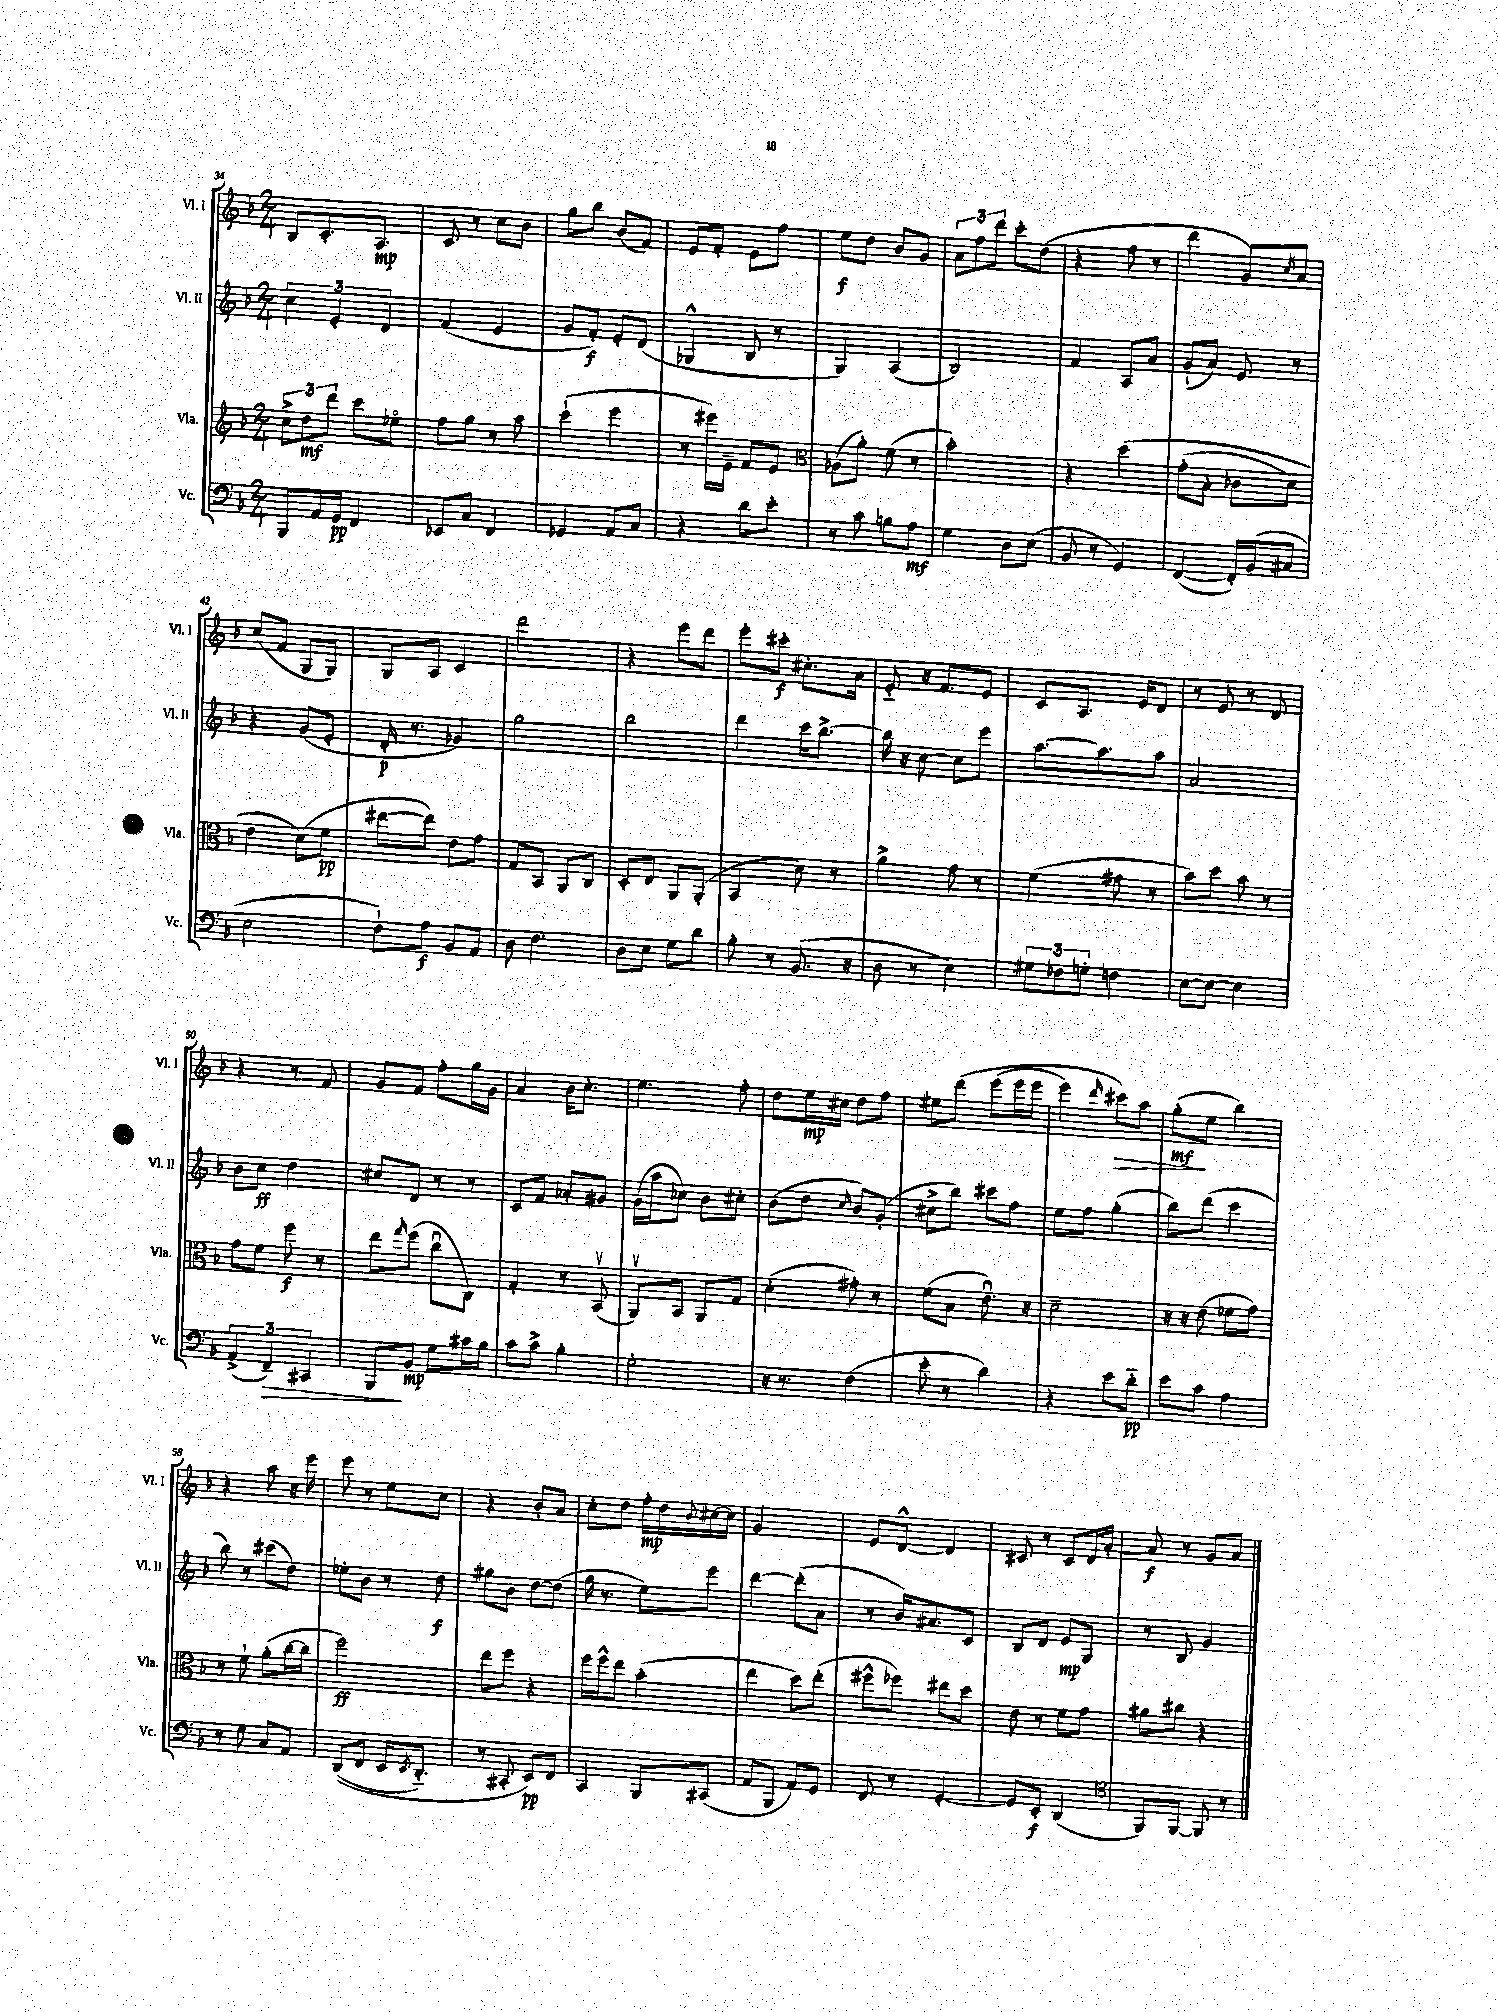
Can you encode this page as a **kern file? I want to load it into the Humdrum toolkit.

**kern	**kern	**kern	**kern
*staff4	*staff3	*staff2	*staff1
*clefF4	*clefG2	*clefG2	*clefG2
*k[b-]	*k[b-]	*k[b-]	*k[b-]
*M2/4	*M2/4	*M2/4	*M2/4
8BBB-	12cc^	6cc	8B-
.	12dd	.	.
16AA	.	.	8.c'
.	12ddd	6e'	.
16GG	.	.	.
4FF	8ccc	.	.
.	.	.	8.A
.	.	6d	.
.	8ee-o	.	.
=	=	=	=
8EE-	8ff	(4f	8c
8C	8gg	.	8r
4FF	8r	4e	8cc
.	8aa	.	8b-
=	=	=	=
4GG-	(4ccc`	8g	8gg
.	.	8f')	8bb-
8AA	4eee	8e'	(8b-
8C	.	(8d	8f)
=	=	=	=
4r	8r	4G-^^	8e
.	16eee#)	.	8f'
.	16e~	.	.
8d	8f	8B-	8e
8e'	8e	8r	8ff
=	=	=	=
*	*clefC3	*	*
8r	(8A-	4G)	8ee
8c	8a')	.	8dd
8B	(8f	(4A	8b-
8A	8r	.	8g
=	=	=	=
4G	2b-')	2B-)	12a
.	.	.	12ff
.	.	.	12ddd
8D	.	.	8ccc'
(8E	.	.	(8dd
=	=	=	=
8BB-	4r	4f	4r
8r	.	.	.
4GG)	&(4dd	8A	8ff
.	.	8a	8r
=	=	=	=
([4FF	(8g'	(8g`	4ddd
.	8B-'	8a)	.
16FF'])	8c-	8e	8g)
(16BB-	.	.	.
.	.	.	8qcc
8C#	8d)	8r	8a
=	=	=	=
2E	4e	4r	(8cc
.	.	.	8f
.	(8d&)	(8g	8G
.	8f	8e'	8G)
=	=	=	=
8F`)	[8ee#	16d'	8G
.	.	8.r	.
8A	8ee#])	.	8A
8BB-	8e	4g-)	4c
8AA	8g	.	.
=	=	=	=
8D	8G	2gg	2ddd
4.F	8BB-	.	.
.	8AA	.	.
.	8C	.	.
=	=	=	=
8D	8D'	2bb-	4r
8E	8E	.	.
8G	8AA	.	8eee
8d	(8AA'	.	8ddd
=	=	=	=
8B-'	4BB-	4ddd	8eee'
8r	.	.	8ccc#'
(8.BB-	8d)	16ccc	8.cc#'
.	.	[8.bb-^	.
.	8r	.	.
16r	.	.	16a
=	=	=	=
8D	4a^	16bb-]	8e'~
.	.	16r	.
8r	.	[8cc	16r
.	.	.	8.f
4E)	8g	8cc]	.
.	8r	8eee	8e
=	=	=	=
12G#	(4f	[8.aa	8c
12F-	.	.	.
.	.	.	8.A
12G'	.	.	.
.	.	8.aa]	.
4F	8g#	.	.
.	.	.	16e
.	8r	8aa	8d
=	=	=	=
[8E	8b-)	2a	8r
8E_	8dd	.	8e
4E]	8b-	.	8r
.	8r	.	8d
=	=	=	=
(6AA^	8g	8b-	4r
.	8f	8cc	.
6FF~)	.	.	.
.	8ff	4dd	8r
6CC#	.	.	.
.	8r	.	8f
=	=	=	=
8BBB-	8ee	8cc#	8g
.	16qqgg	.	.
8BB-	(8ff	8d	8f
8G	8ccu	8r	8ff'
16c#	8C)	8r	16gg
16B-	.	.	16g
=	=	=	=
8c	4G'	8c	4a
8c^	.	8f	.
4B-'	8r	8a-'	16b-
.	.	.	8.cc'
.	(8BB-v	8g#	.
=	=	=	=
2G'	8AAv)	(16g	4.ee
.	.	16aa	.
.	8BB-	8cc-)	.
.	8AA	8b-	.
.	8G	8cc#'	8ff'
=	=	=	=
16r	(4d'	(8b-	8dd
8.r	.	.	.
.	.	8dd	16ee
.	.	.	16cc#
.	.	16qqcc	.
(4F	8g#')	8b-)	8dd
.	8r	(8g'	8ff
=	=	=	=
8e'	(8f	8cc#^	8ee#
8r	8B-	8bb-)	&(8ddd
4d)	8.eu)	8ccc#	(8eee
.	.	8ff	16eee
.	16r	.	16eee
=	=	=	=
4r	2d~	8ee	4eee)
.	.	8ff	.
.	.	.	16qqddd
8e	.	(4gg'	8ccc#&)
8d'~	.	.	8aa
=	=	=	=
8e	16r	8bb-)	(8gg'
.	16r	.	.
8c	(8e	(8ddd	8ee
4A	8f-	4ccc	4bb-)
.	8g)	.	.
=	=	=	=
8r	8r	8bb-)	4r
8G	8f`	8r	.
8C	(8a'	(8ccc#	8aa
8AA	[16cc	8dd)	16r
.	16cc]	.	16eee
=	=	=	=
&((8DD	2ff)	8ee-'	8eee
8FF	.	8b-	8r
16EE	.	8r	8ee
8qEE	.	.	.
8.DD'~)	.	.	.
.	.	8dd	8cc
=	=	=	=
8r	8ee	8gg#	4r
8CC#'	8ff	8b-	.
8EE&)	4r	[8dd	8b-'
8FF	.	(8dd]	8a
=	=	=	=
4CC	16ff	16gg	8cc'
.	16ff^^	8.r	.
.	8ee	.	8dd
8BBB-	(4b-'	8ee)	16ff'
.	.	.	16dd
.	.	.	8qqb-
(8CC#	.	8eee	[16cc#
.	.	.	16cc#]
=	=	=	=
8AA	4ee	[4ddd	2g
8BBB-	.	.	.
8AA)	8dd)	(8ddd']	.
8GG	(8ee'	8a	.
=	=	=	=
8FF	8ff#^^	8r	8e
8r	8ff-)	16b-)	[8d^^
.	.	8.a#	.
[4GG'	8ee#	.	4d]
.	8dd	8c	.
=	=	=	=
8GG]	8e	8B-	8c#
8EE'	8r	8d	8r
(4DD	8f	8e	8c#
.	8g	8G	16d
.	.	.	[16a'
=	=	=	=
*clefC4	*	*	*
8FF)	8a#	8r	8a]
[8FF	8cc#	8B-	8r
8FF]	4r	4g	8g
8r	.	.	8a
==	==	==	==
*-	*-	*-	*-
